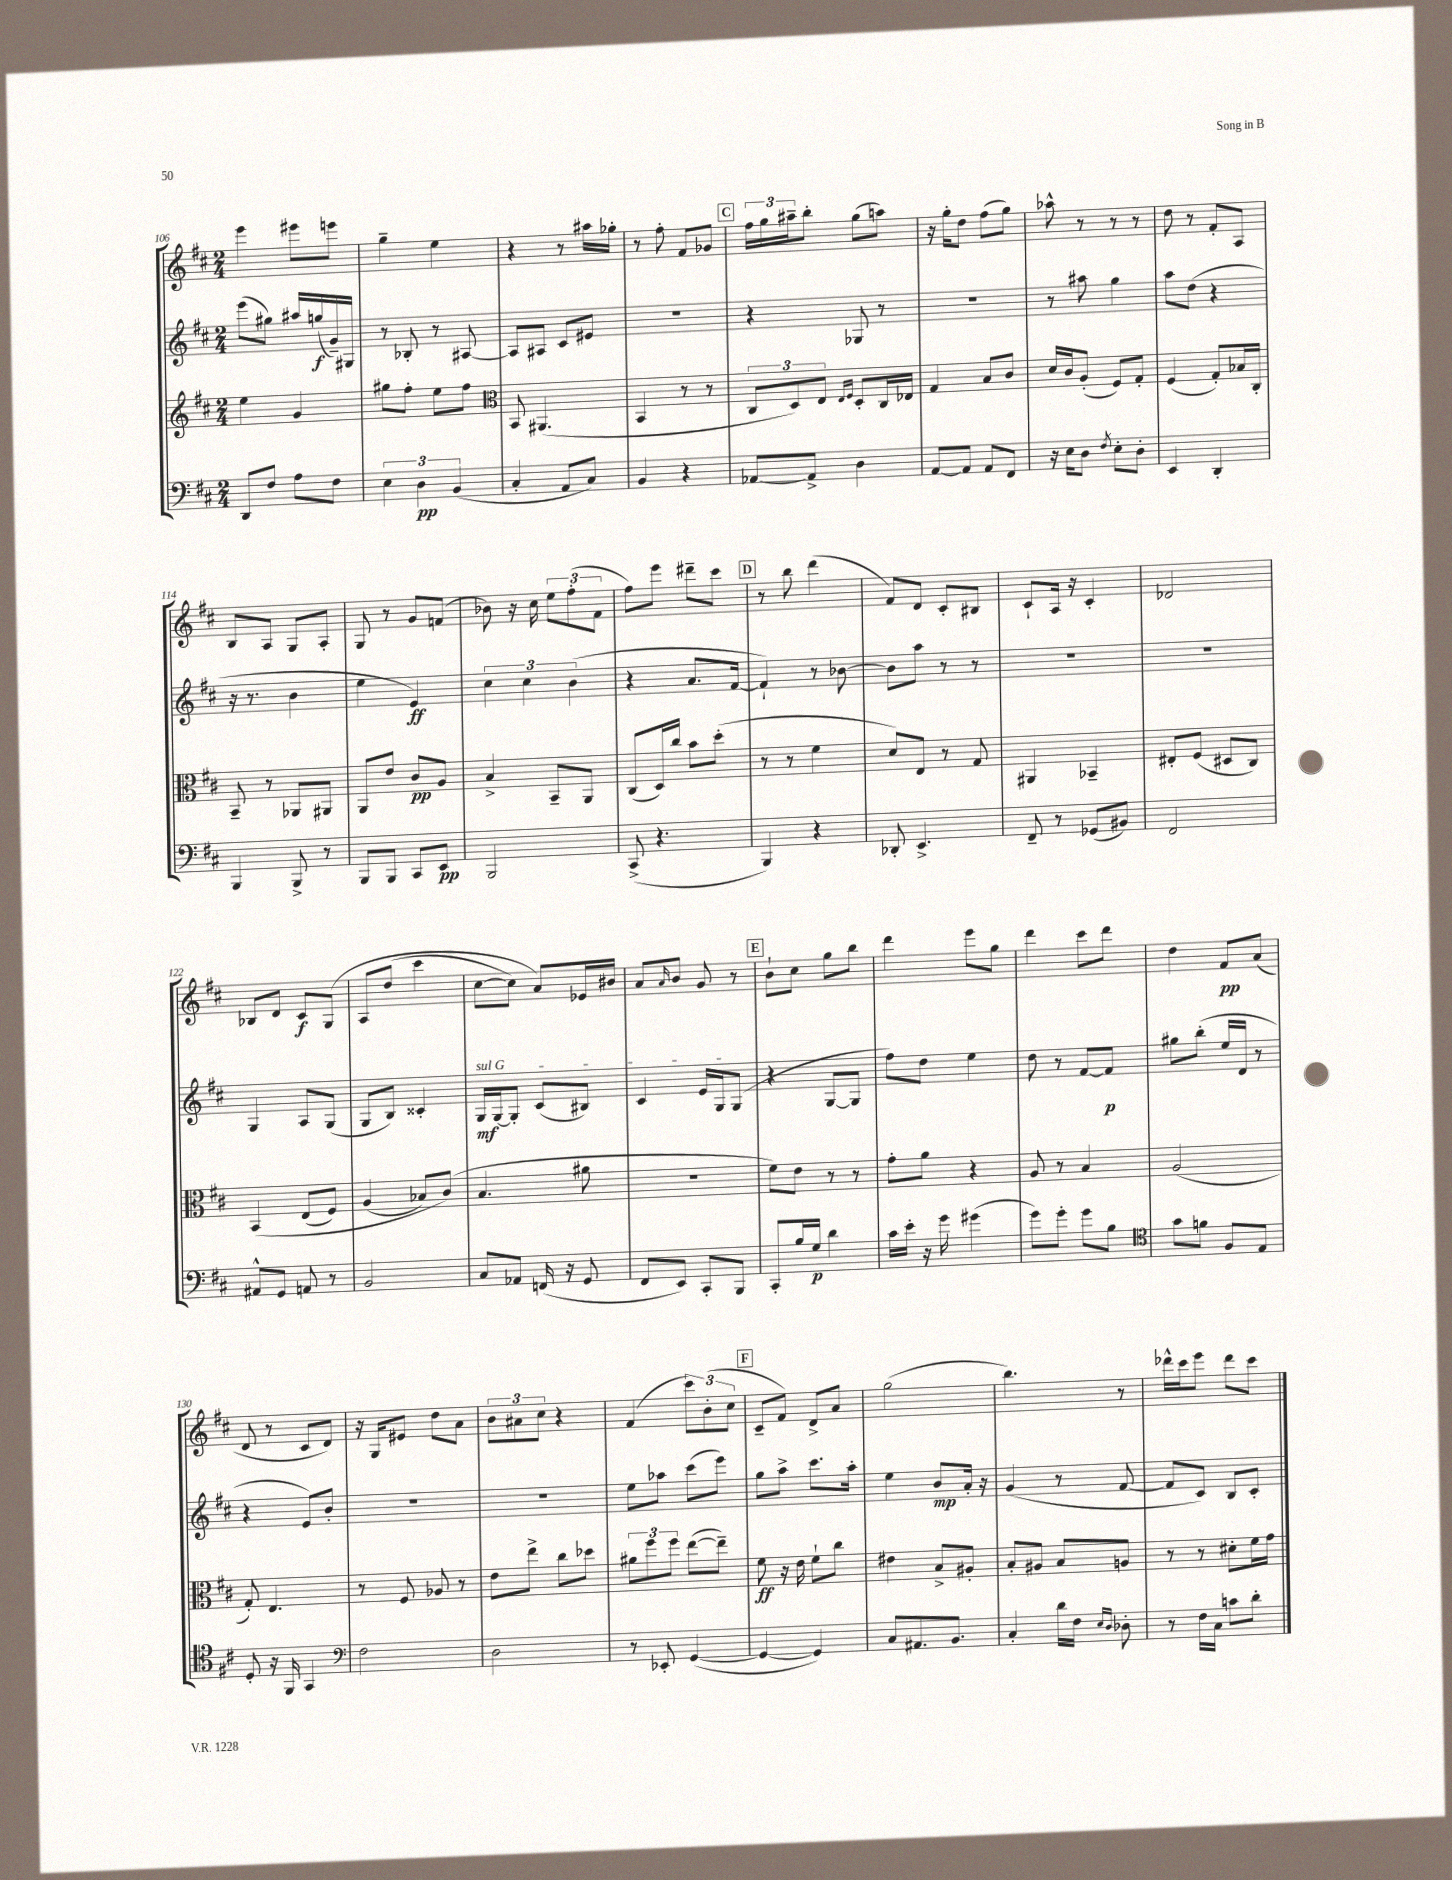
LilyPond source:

<<
\new StaffGroup <<
\new Staff = "s0" {
    \clef treble \key d \major \numericTimeSignature \time 2/4
    e'''4 eis'''8 e'''8 |
    g''4-- e''4 |
    r4 r8 ais''16 ges''16-. |
    r8 fis''8-. fis'8 ges'8 |
    \mark \markup { \box "C" } \tuplet 3/2 { fis''16 g''16 ais''16-- } b''8-. g''8( a''8) |
    r16 g''16-. d''8 fis''8( g''8) |
    aes''8-^ r8 r8 r8 |
    d''8 r8 fis'8-. a8 |
    b8 a8 g8 a8-. |
    g8 r8 g'8 f'8( |
    bes'8) r16 cis''16 \tuplet 3/2 { e''8 fis''8-.( fis'8 } |
    fis''8) e'''8 dis'''8-- cis'''8 |
    \mark \markup { \box "D" } r8 b''8 d'''4( |
    fis'8) d'8 cis'8-. bis8 |
    cis'8-! a16 r16 cis'4-. |
    des'2 |
    bes8 d'8 cis'8\f g8\( |
    a8 d''8( cis'''4 |
    cis''8~ cis''8) a'8\) ees'16 bis'16 |
    a'8 \grace { a'16 } b'8 g'8 r8 |
    \mark \markup { \box "E" } b'8-! cis''8 g''8 b''8 |
    d'''4 e'''8 g''8 |
    d'''4 cis'''8 d'''8 |
    d''4 fis'8\pp a'8( |
    d'8 r8 cis'8 d'8) |
    r16 g16 eis'8 d''8 a'8 |
    \tuplet 3/2 { b'8 ais'8 cis''8 } r4 |
    fis'4( \tuplet 3/2 { cis'''8) b'8-.( cis''8 } |
    \mark \markup { \box "F" } cis'8-- fis'8) d'8-> a'8 |
    g''2( |
    b''4.) r8 |
    des'''16-^ cis'''16 e'''8 des'''8 cis'''8 \bar "|." |
}
\new Staff = "s1" {
    \clef treble \key d \major \numericTimeSignature \time 2/4
    e'''8( gis''8) ais''16 g''16\f( g'16--) gis16 |
    r8 bes8-. r8 ais8~ |
    ais8 ais8 cis'8 eis'8 |
    R2 |
    \mark \markup { \box "C" } r4 ges8 r8 |
    R2 |
    r8 ais''8 g''4 |
    a''8 d''8( r4 |
    r16 r8. b'4 |
    e''4 e'4\ff) |
    \tuplet 3/2 { cis''4 cis''4 b'4( } |
    r4 a'8. fis'16~ |
    \mark \markup { \box "D" } fis'4-!) r8 bes'8~ |
    bes'8 a''8 r8 r8 |
    R2 |
    R2 |
    g4 a8 g8( |
    g8 b8) cisis'4-. |
    \once \override TextSpanner.bound-details.left.text = \markup { \italic "sul G" } g16\mf\startTextSpan g16~ g8-. cis'8( bis8) |
    cis'4 e'16 g16 g8\stopTextSpan( |
    \mark \markup { \box "E" } r4 g8~ g8 |
    fis''8) d''8 e''4 |
    d''8 r8 fis'8~ fis'8\p |
    gis''8 b''8-.( e''16 d'16 r8 |
    r4 e'8) b'8-. |
    R2 |
    R2 |
    e''8 aes''8 cis'''8( e'''8) |
    \mark \markup { \box "F" } g''8 a''8-> cis'''8. a''16-. |
    e''4 b'8\mp a'16-. r16 |
    g'4( r8 fis'8~ |
    fis'8 cis'8) b8 cis'8-. \bar "|." |
}
\new Staff = "s2" {
    \clef treble \key d \major \numericTimeSignature \time 2/4
    e''4 g'4 |
    gis''8 fis''8-. e''8 fis''8 |
    \clef alto b,8 ais,4.( |
    b,4 r8 r8 |
    \mark \markup { \box "C" } \tuplet 3/2 { cis8 d8) e8 } \grace { e16 fis16 } d8-. cis16 ees16 |
    g4 b8 cis'8 |
    d'16 cis'16 a8-.( fis8) g8-. |
    fis4( g8-.) bes16 cis16-. |
    b,8-- r8 aes,8 ais,8 |
    a,8 e'8 cis'8\pp a8 |
    b4-> b,8-- a,8 |
    cis8( d16) cis''16 b'8 d''8-.( |
    \mark \markup { \box "D" } r8 r8 fis'4 |
    d'8) e8 r8 g8 |
    ais,4 bes,4-- |
    eis8-. fis8( dis8 cis8) |
    b,4\( e8( fis8) |
    a4( bes8) cis'8(\) |
    b4. ais'8 |
    R2 |
    \mark \markup { \box "E" } fis'8) e'8 r8 r8 |
    g'8-. a'8 r4 |
    a8 r8 b4 |
    a2( |
    g8-.) e4. |
    r8 fis8 aes8 r8 |
    e'8 e''8-> cis''8 des''8 |
    \tuplet 3/2 { ais'8 fis''8 fis''8 } e''8~( e''8--) |
    \mark \markup { \box "F" } fis'8\ff r16 e'16 fis'8-! cis''8 |
    eis'4 b8-> ais8-. |
    b8-. ais8 b8 a8 |
    r8 r8 dis'8-. fis'16 g'16 \bar "|." |
}
\new Staff = "s3" {
    \clef bass \key d \major \numericTimeSignature \time 2/4
    d,8 fis8 a8 fis8 |
    \tuplet 3/2 { e4 d4\pp b,4( } |
    cis4-. a,8 cis8) |
    b,4 r4 |
    \mark \markup { \box "C" } aes,8~ aes,8-> d4 |
    a,8~ a,8 a,8 fis,8 |
    r16 e16 d8 \acciaccatura { fis8 } e8-. d8-. |
    e,4 d,4-. |
    b,,4 b,,8-> r8 |
    b,,8 b,,8 cis,8 e,8\pp |
    b,,2 |
    cis,8->( r4. |
    \mark \markup { \box "D" } b,,4) r4 |
    des,8-. e,4.-> |
    fis,8-- r8 ges,8( bis,8) |
    fis,2 |
    ais,8-^ g,8 a,8 r8 |
    b,2 |
    cis8 aes,8 f,16( r16 g,8 |
    fis,8 e,8) cis,8-. b,,8 |
    \mark \markup { \box "E" } cis,8-. b16 g16\p d'4 |
    cis'16 e'16-. r16 g'16 gis'4( |
    g'8) g'8-. g'8 b8 |
    \clef tenor g'8 f'8 fis8 e8 |
    d8-. r16 fis,16 g,4 |
    \clef bass fis2 |
    d2 |
    r8 ees,8-. g,4~( |
    \mark \markup { \box "F" } g,4~ g,4) |
    cis8 ais,8. b,8. |
    cis4-. d'16 fis16 \grace { e16 d16 } des8-. |
    r8 fis16 cis16 c'8 d'8-. \bar "|." |
}
>>
>>
\layout { \context { \Score currentBarNumber = #106 } }
